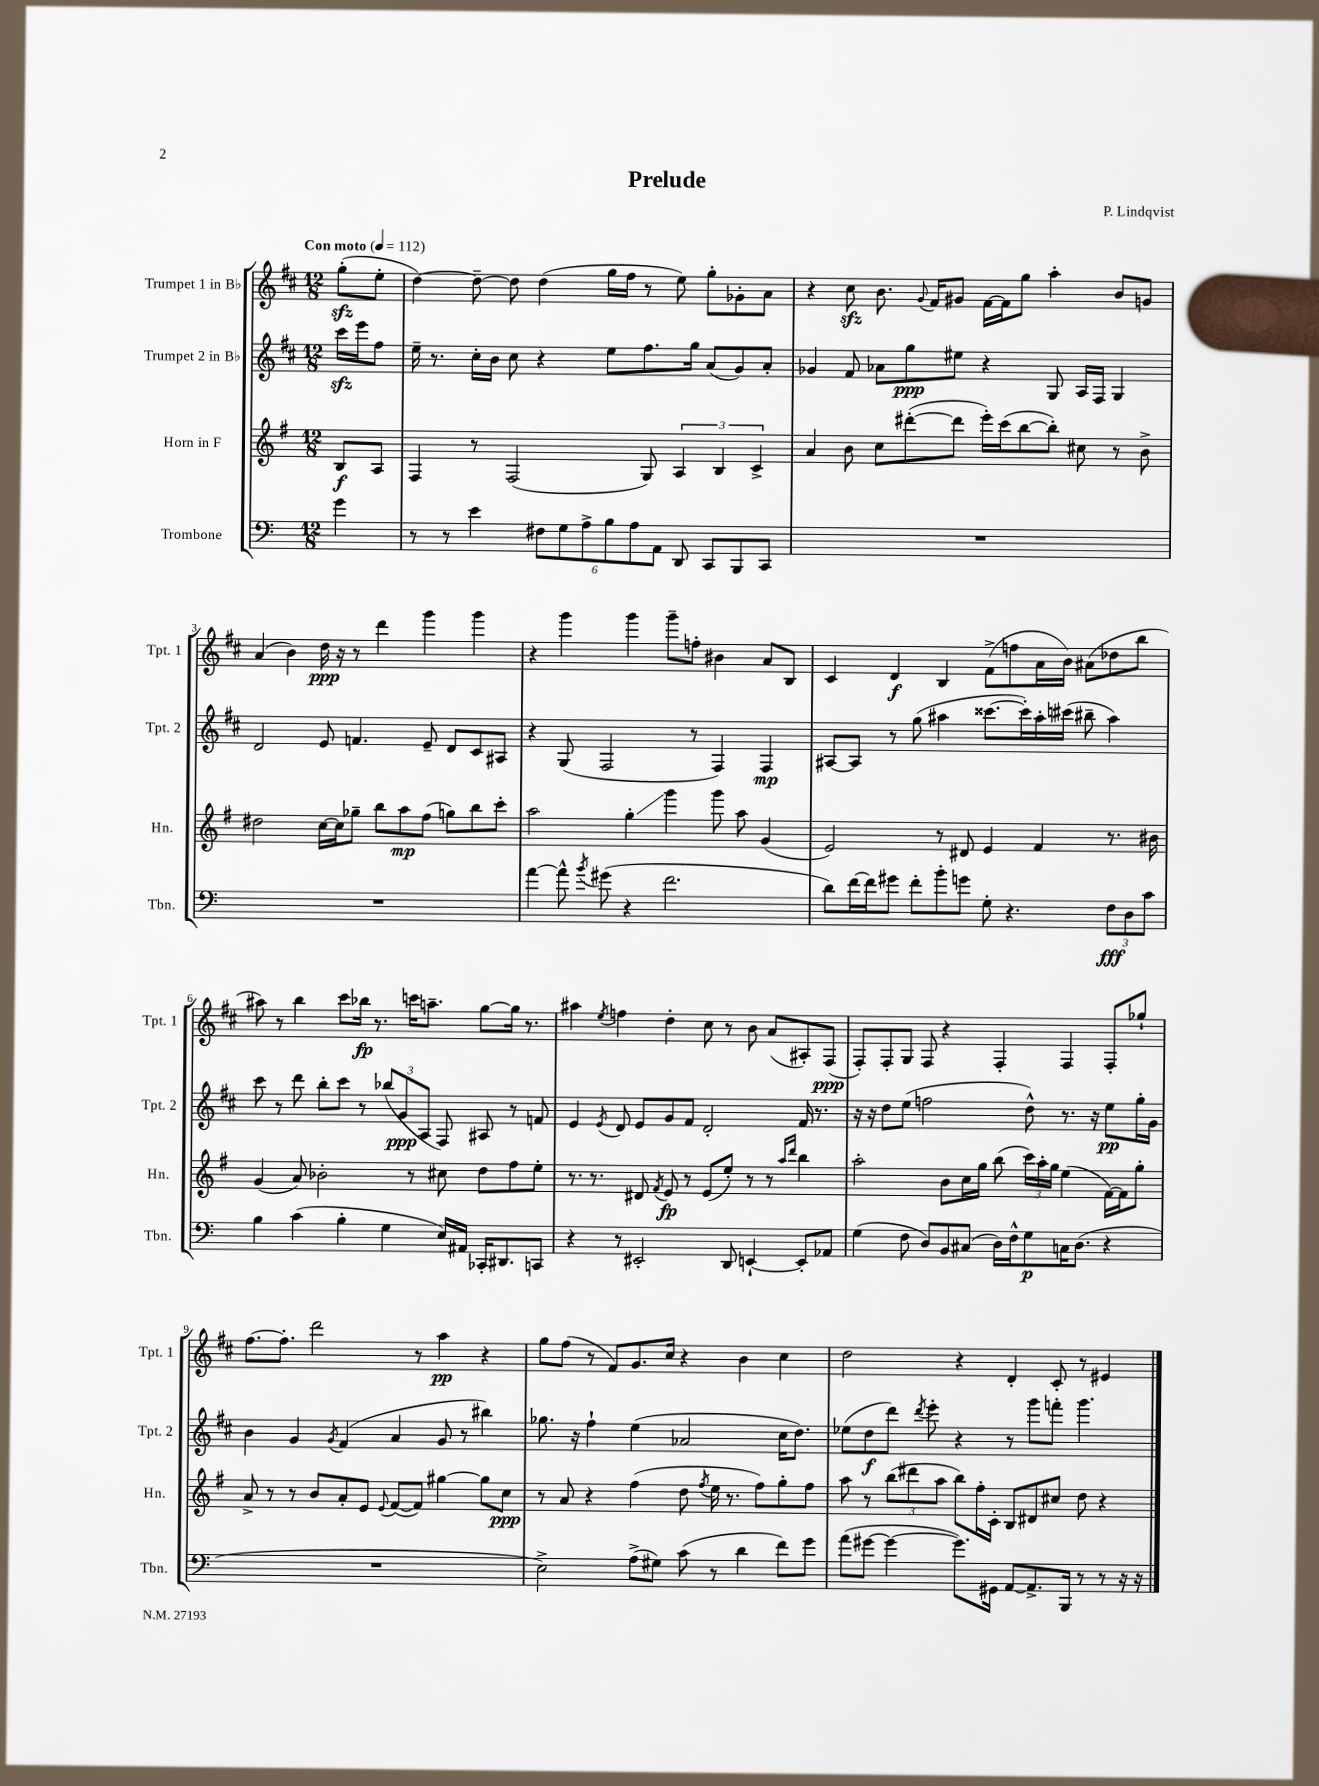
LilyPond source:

\header { title = "Prelude" composer = "P. Lindqvist" }
<<
\new StaffGroup <<
\new Staff = "s0" \with { instrumentName = "Trumpet 1 in Bb" shortInstrumentName = "Tpt. 1" } {
    \clef treble \key d \major \numericTimeSignature \time 12/8 \partial 4 \tempo "Con moto" 4 = 112
    \autoBeamOff g''8[-.\sfz( e''8]-. |
    d''4~) d''8~-- d''8 d''4( g''16[ fis''16] r8 e''8) g''8[-. ges'8-. a'8] |
    r4 cis''8\sfz b'8. \appoggiatura { g'8 } fis'16[ gis'8] fis'16[~ fis'16 g''8] a''4-. b'8[ g'8] |
    a'4( b'4) d''16\ppp r16 r8 d'''4 g'''4 g'''4 |
    r4 g'''4 g'''4 g'''8[-- f''8]-. bis'4 a'8[ b8] |
    cis'4 d'4\f b4 fis'8[->( f''8 a'16 b'16]) ais'8[( des''8 b''8] |
    ais''8) r8 b''4 cis'''8[ bes''16]\fp r8. c'''16[ a''8.]-- g''8[~ g''16] r8. |
    ais''4 \acciaccatura { e''8 } f''4 d''4-. cis''8 r8 b'8 a'8[( ais8-.) fis8]\ppp( |
    fis8[-.) fis8-. g8] fis8 r4 fis4-. fis4 fis8[-. ges''8]-! |
    fis''8.[~ fis''8.]-. d'''2 r8 a''4\pp r4 |
    g''8[ fis''8]( r8 fis'8[) g'8. cis''16] r4 b'4 cis''4 |
    d''2 r4 d'4-. cis'8-. r8 eis'4 \bar "|." |
}
\new Staff = "s1" \with { instrumentName = "Trumpet 2 in Bb" shortInstrumentName = "Tpt. 2" } {
    \clef treble \key d \major \numericTimeSignature \time 12/8 \partial 4
    \autoBeamOff cis'''16[\sfz e'''16 fis''8] |
    e''16-- r8. cis''16[-. b'16] cis''8 r4 e''8[ fis''8. g''16] a'8[( g'8) a'8]-. |
    ges'4 fis'8 aes'8[ g''8\ppp eis''8] r4 g8 a16[ fis16] g4 |
    d'2 e'8 f'4. e'8-- d'8[ cis'8 ais8] |
    r4 g8( fis2 r8 fis4) fis4\mp |
    ais8[~ ais8] r8 g''8( ais''4 cisis'''8.[~ cisis'''16-.) ais''16-. cis'''16]( bis''8-- ais''4) |
    cis'''8 r8 d'''8 b''8[-. cis'''8] r8 \tuplet 3/2 { bes''8[( g'8\ppp a8] } fis8) ais8 r8 f'8 |
    e'4 \acciaccatura { e'8 } d'8 e'8[ g'8 fis'8] d'2-. fis'16 r8. |
    r16 r16 d''8[ e''8]( f''2 d''8-^) r8. r16 e''8[\pp g''16-. g'16] |
    b'4 g'4 \acciaccatura { g'8 } fis'4( a'4 g'8 r8 bis''4) |
    ges''8. r16 fis''4-! e''4( aes'2 cis''16[ d''8.]) |
    ees''8[( d''8\f d'''8]) \acciaccatura { d'''8 } e'''8-. r4 r8 g'''8[ f'''8]-. g'''4. \bar "|." |
}
\new Staff = "s2" \with { instrumentName = "Horn in F" shortInstrumentName = "Hn." } {
    \clef treble \key g \major \numericTimeSignature \time 12/8 \partial 4
    \autoBeamOff b8[\f a8] |
    fis4 r8 fis2( g8) \tuplet 3/2 { a4 b4 c'4-> } |
    a'4 b'8 c''8[ dis'''8~-.( dis'''8] e'''16[-.) c'''16( b''8~ b''8]-.) cis''8 r8 b'8-> |
    dis''2 c''16[~ c''16 ges''8]-- b''8[ a''8\mp fis''8]( g''8[) b''8 c'''8]-. |
    a''2 g''4-.\glissando g'''4 g'''8 a''8 g'4( |
    e'2) r8 dis'8 e'4 fis'4 r8. bis'16 |
    g'4( a'8) bes'2-. r8 cis''8 d''8[ fis''8 e''8]-. |
    r8. r8. dis'8 \acciaccatura { fis'8 } e'8\fp r8 e'8[( e''8]-.) r8 r8 \grace { a''16[ d'''16] } b''4 |
    a''2-. b'8[ c''16 g''16] b''8( \tuplet 3/2 { c'''16[) a''16-. g''16] } e''4( fis'16[~) fis'16 g''8]-. |
    a'8-> r8 r8 b'8[ a'8-. e'8] \appoggiatura { e'8 } fis'8[~( fis'8]) gis''4~ gis''8[ c''8]\ppp |
    r8 a'8 r4 fis''4( d''8 \acciaccatura { fis''8 } e''16 r8. fis''8[) g''8-. fis''8] |
    a''8 r8 \tuplet 3/2 { b''8[( dis'''8 a''8] } b''8[) fis''16-. c'16]-. b8[ dis'8 cis''8] d''8 r4 \bar "|." |
}
\new Staff = "s3" \with { instrumentName = "Trombone" shortInstrumentName = "Tbn." } {
    \clef bass \key c \major \numericTimeSignature \time 12/8 \partial 4
    \autoBeamOff g'4 |
    r8 r8 e'4 \tuplet 6/4 { fis8[ g8 a8-> b8 a8 a,8] } d,8 c,8[ b,,8 c,8] |
    R1. |
    R1. |
    a'4~ a'8-^ \acciaccatura { b'8 } gis'8( r4 f'2. |
    d'8[) f'16~ f'16 gis'8] f'8[-. b'8-. g'8] g8-. r4. \tuplet 3/2 { f8[\fff d8 c'8] } |
    b4 c'4( b4-. g4 e16[) ais,16] ces,16[-. dis,8. c,8] |
    r4 r8 eis,2-. d,8 e,4~-! e,8[-. aes,8] |
    g4( f8 d8[) b,8 cis8]( d16[) f16-^ g8\p c16 d8.]( r4 |
    R1. |
    e2->) a8[->( gis8]) c'8( r8 d'4 f'8[) g'8] |
    a'8[( gis'8]~ gis'4~ gis'8.[) gis,16] a,8[~ a,8.-> b,,16] r8 r8 r16 r16 \bar "|." |
}
>>
>>
